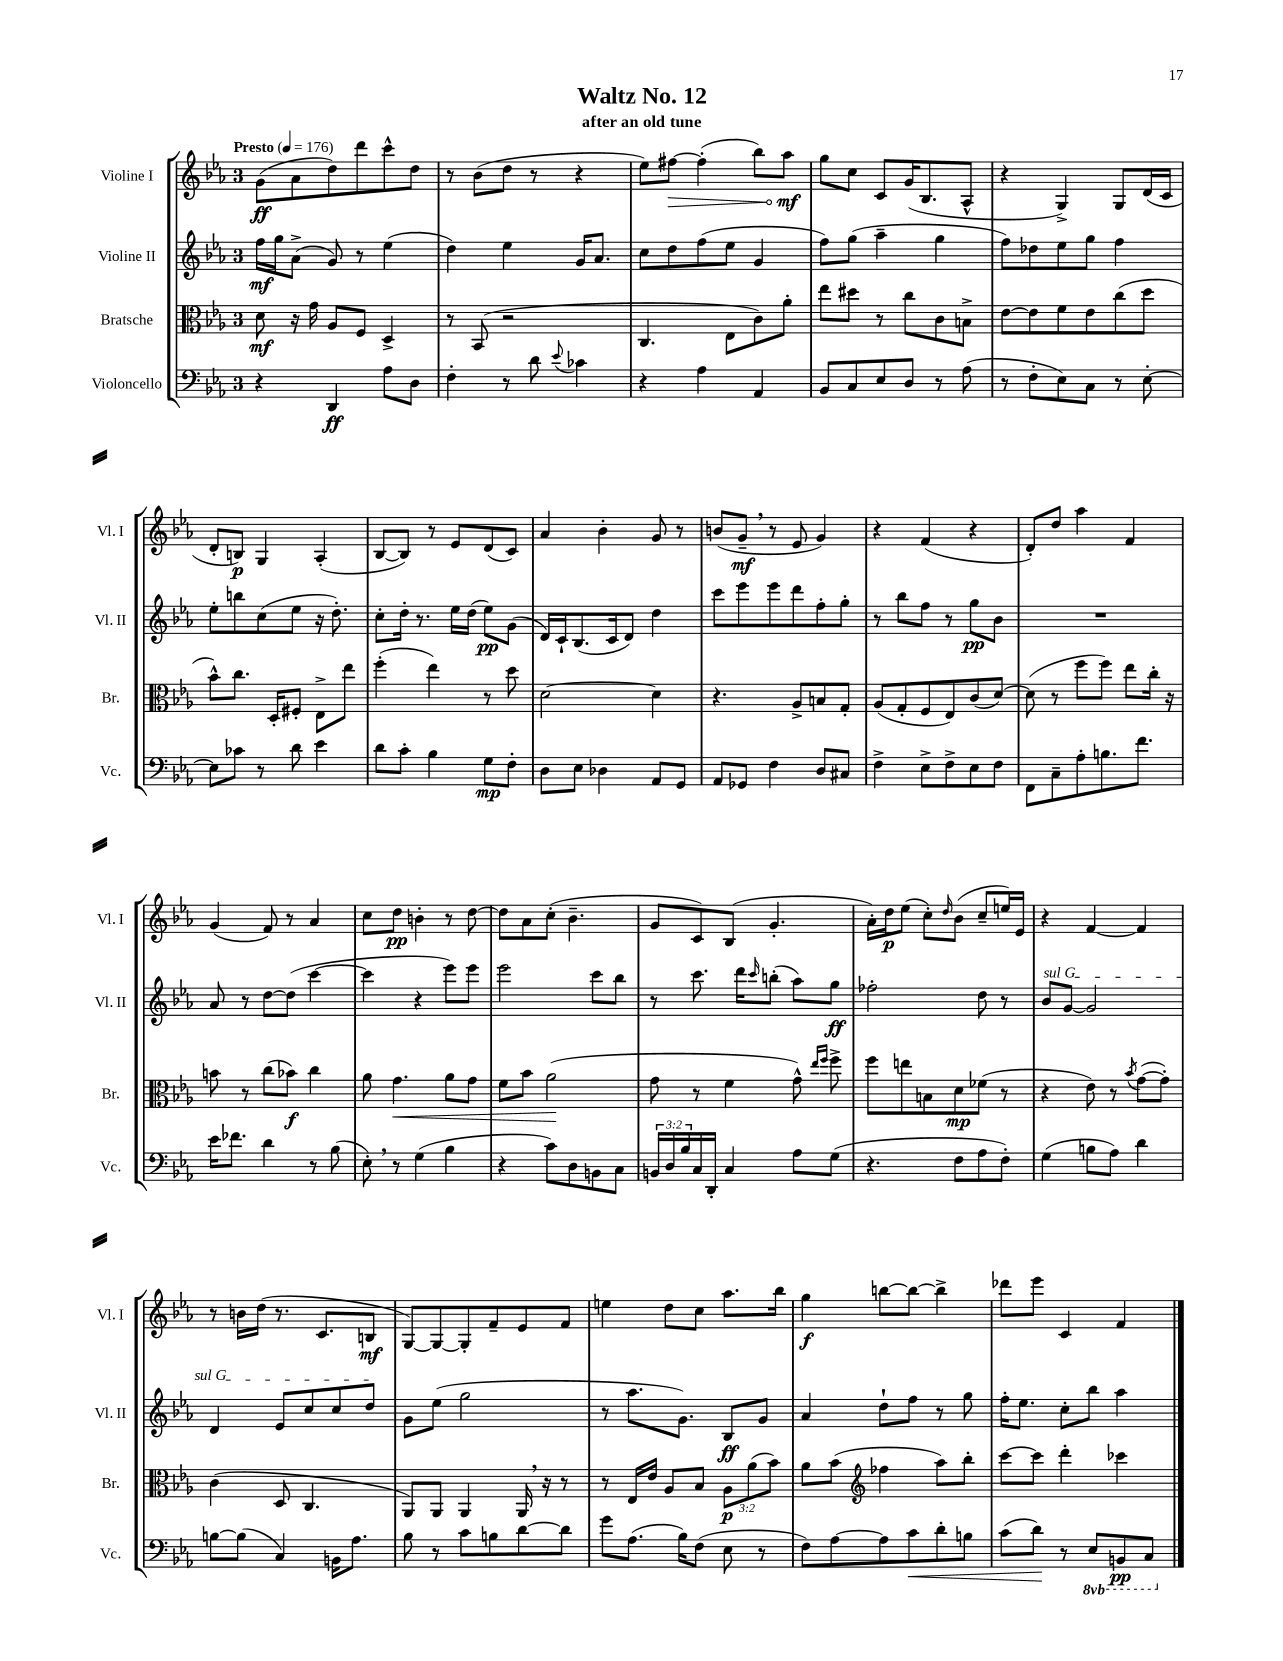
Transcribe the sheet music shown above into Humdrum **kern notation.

**kern	**dynam	**kern	**dynam	**kern	**dynam	**kern	**dynam
*part4	*part4	*part3	*part3	*part2	*part2	*part1	*part1
*staff4	*staff4	*staff3	*staff3	*staff2	*staff2	*staff1	*staff1
*I"Violoncello	*	*I"Bratsche	*	*I"Violine II	*	*I"Violine I	*
*I'Vc.	*	*I'Br.	*	*I'Vl. II	*	*I'Vl. I	*
*clefF4	*	*clefC3	*	*clefG2	*	*clefG2	*
*k[b-e-a-]	*	*k[b-e-a-]	*	*k[b-e-a-]	*	*k[b-e-a-]	*
*M3/4	*	*M3/4	*	*M3/4	*	*M3/4	*
*MM176	*	*MM176	*	*MM176	*	*MM176	*
=1	=1	=1	=1	=1	=1	=1	=1
!	!	!	!	!	!	!LO:TX:a:B:t=Presto	!
4r	.	8d\	mf	16ff\LL	mf	(8g\L	ff
.	.	.	.	16gg\J	.	.	.
.	.	16r	.	(8a-^\J	.	8a-\	.
.	.	16g\	.	.	.	.	.
4DD/	ff	8A-/L	.	8g/)	.	8dd\)	.
.	.	8F/J	.	8r	.	8ddd\	.
8A-\L	.	4D^/	.	(4ee-\	.	8ccc^^\	.
8D\J	.	.	.	.	.	8dd\J	.
=2	=2	=2	=2	=2	=2	=2	=2
4F'\	.	8r	.	4dd\)	.	8r	.
.	.	(8BB-/	.	.	.	(8b-\L	.
8r	.	2r	.	4ee-\	.	8dd\J	.
8d\	.	.	.	.	.	8r	.
8qqe-/	.	.	.	.	.	.	.
4c-X\	.	.	.	16g/KL	.	4r	.
.	.	.	.	8.a-/J	.	.	.
=3	=3	=3	=3	=3	=3	=3	=3
4r	.	4.C/	.	8cc\L	.	8ee-\L)	.
!	!	!	!	!	!	!	!LO:HP:b
.	.	.	.	8dd\	.	[8ff#X\J	>
4A-\	.	.	.	(8ff\	.	(4ff#'\]	.
.	.	8E-\L	.	8ee-\J	.	.	.
4AA-/	.	8c\)	.	4g/	.	8bb-\L)	.
.	.	8a-'\J	.	.	.	8aa-\J	mf
.	.	.	.	.	.	.	]
=4	=4	=4	=4	=4	=4	=4	=4
8BB-/L	.	8ee-\L	.	8ff\L)	.	8gg\L	.
8C/	.	8dd#X\J	.	(8gg\J	.	8cc\J	.
8E-/	.	8r	.	4aa-~\	.	8c/L	.
8D/J	.	8cc\L	.	.	.	(16g/K	.
.	.	.	.	.	.	8.B-/	.
8r	.	8c\	.	4gg\	.	.	.
(8A-\	.	8Bn^\J	.	.	.	8A-^^/J	.
=5	=5	=5	=5	=5	=5	=5	=5
8r	.	[8e-\L	.	8ff\L)	.	4r	.
8F'\L	.	8e-\]	.	8dd-X\	.	.	.
8E-\)	.	8f\	.	8ee-\	.	4G^/)	.
8C\J	.	8e-\	.	8gg\J	.	.	.
8r	.	(8cc\	.	4ff\	.	8G/L	.
[8E-'\	.	8dd\J	.	.	.	(16d/L	.
.	.	.	.	.	.	16c/JJ	.
!!LO:LB:g=z
=6	=6	=6	=6	=6	=6	=6	=6
8E-\L]	.	8b-^^\L)	.	8ee-'\L	.	8d'/L	.
8c-X\J	.	8.cc\J	.	8bbn\	.	8Bn/J)	p
8r	.	.	.	(8cc\	.	4G/	.
.	.	16D'/KL	.	.	.	.	.
8d\	.	8F#X'/J	.	8ee-\J	.	.	.
4e-\	.	8E-^\L	.	16r	.	(4A-'/	.
.	.	.	.	8.dd'\)	.	.	.
.	.	8ee-\J	.	.	.	.	.
=7	=7	=7	=7	=7	=7	=7	=7
8d\L	.	(4ff'\	.	8cc'\L	.	[8B-/L	.
8c'\J	.	.	.	16dd'\Jk	.	8B-/J])	.
.	.	.	.	8.r	.	.	.
4B-\	.	4ee-\)	.	.	.	8r	.
.	.	.	.	16ee-\LL	.	8e-/L	.
.	.	.	.	(16dd\JJ	.	.	.
8G\L	mp	8r	.	8ee-\L)	pp	(8d/	.
8F'\J	.	8dd\	.	(8g\J	.	8c/J)	.
=8	=8	=8	=8	=8	=8	=8	=8
8D\L	.	[2d\	.	16d/LL)	.	4a-/	.
.	.	.	.	16c`/J	.	.	.
8E-\J	.	.	.	(8.B-/	.	.	.
4D-X\	.	.	.	.	.	4b-'\	.
.	.	.	.	16c/k	.	.	.
.	.	.	.	8d/J)	.	.	.
8AA-/L	.	4d\]	.	4dd\	.	8g/	.
8GG/J	.	.	.	.	.	8r	.
=9	=9	=9	=9	=9	=9	=9	=9
8AA-/L	.	4.r	.	8ccc\L	.	(8bn/L	.
8GG-X/J	.	.	.	8eee-\	.	8g~,/J	mf
4F\	.	.	.	8eee-\	.	8r	.
.	.	8A-^/L	.	8ddd\	.	8e-/	.
8D/L	.	8Bn/	.	8ff'\	.	4g/)	.
8C#X/J	.	8G'/J	.	8gg'\J	.	.	.
=10	=10	=10	=10	=10	=10	=10	=10
4F^\	.	(8A-/L	.	8r	.	4r	.
.	.	8G'/	.	8bb-\L	.	.	.
8E-^\L	.	8F/	.	8ff\J	.	(4f/	.
8F^\	.	8E-/)	.	8r	.	.	.
8E-\	.	(8c/	.	8gg\L	pp	4r	.
8F\J	.	[8d/J)	.	8b-\J	.	.	.
=11	=11	=11	=11	=11	=11	=11	=11
8FF\L	.	(8d\]	.	2.r	.	8d'/L)	.
8C~\	.	8r	.	.	.	8dd/J	.
8A-'\	.	8ff\L	.	.	.	4aa-\	.
8.Bn\	.	8ff\J)	.	.	.	.	.
.	.	8ee-\L	.	.	.	4f/	.
8.f\J	.	.	.	.	.	.	.
.	.	16cc'\Jk	.	.	.	.	.
.	.	16r	.	.	.	.	.
!!LO:LB:g=z
=12	=12	=12	=12	=12	=12	=12	=12
16e-\KL	.	8bn\	.	8a-/	.	(4g/	.
8.f-X\J	.	.	.	.	.	.	.
.	.	8r	.	8r	.	.	.
4d\	.	(8cc\L	.	[8dd\L	.	8f/)	.
.	.	8b-X\J)	f	(8dd\J]	.	8r	.
8r	.	4cc\	.	[4ccc\	.	4a-/	.
(8B-\	.	.	.	.	.	.	.
=13	=13	=13	=13	=13	=13	=13	=13
8E-',\)	.	8a-\	.	4ccc\]	.	8cc\L	.
!	!	!	!LO:HP:b	!	!	!	!
8r	.	4.g\	<	.	.	8dd\J	pp
(4G\	.	.	.	4r	.	4bn'\	.
4B-\	.	8a-\L	.	8eee-\L)	.	8r	.
.	.	8g\J	.	8eee-\J	.	[8dd\	.
=14	=14	=14	=14	=14	=14	=14	=14
4r	.	8f\L	.	2eee-\	.	8dd\L]	.
.	.	8b-\J	.	.	.	8a-\	.
8c\L)	.	(2a-\	.	.	.	(8cc'\J	.
8D\	.	.	.	.	.	4.b-~\	.
8BBn\	.	.	.	8ccc\L	.	.	.
8C\J	.	.	.	8bb-\J	.	.	.
.	.	.	[	.	.	.	.
=15	=15	=15	=15	=15	=15	=15	=15
24BBn/LL	.	8g\	.	8r	.	8g/L	.
24D/	.	.	.	.	.	.	.
24B-/	.	.	.	.	.	.	.
16C/	.	8r	.	8.ccc\	.	8c/)	.
16DD'/JJ	.	.	.	.	.	.	.
4C/	.	4f\	.	.	.	(8B-/J	.
.	.	.	.	16ddd\KL	.	.	.
.	.	.	.	16qqccc/	.	.	.
.	.	.	.	(8bbn'\J	.	4.g'/	.
8A-\L	.	8g^^\)	.	8aa-\L)	.	.	.
.	.	16qqee-/LL	.	.	.	.	.
.	.	16qqff/JJ	.	.	.	.	.
(8G\J	.	8ff^\	.	8gg\J	ff	.	.
=16	=16	=16	=16	=16	=16	=16	=16
4.r	.	8ff\L	.	2ff-X'\	.	16a-'\LL)	.
.	.	.	.	.	.	16dd\J	p
.	.	8een\	.	.	.	(8ee-\J	.
.	.	8Bn\	.	.	.	8cc'\L)	.
.	.	.	.	.	.	16qqdd/	.
8F\L	.	8d\	mp	.	.	(8b-\J	.
8A-\	.	(8f-X\J	.	8dd\	.	8cc~/L	.
8F'\J)	.	8r	.	8r	.	16een/L)	.
.	.	.	.	.	.	16e-/JJ	.
=17	=17	=17	=17	=17	=17	=17	=17
!	!	!	!	!LO:TX:a:i:t=sul G	!	!	!
(4G\	.	4r	.	8b-/L	.	4r	.
.	.	.	.	[8g/J	.	.	.
8Bn\L	.	8e-\)	.	2g/]	.	[4f/	.
8A-\J)	.	8r	.	.	.	.	.
.	.	8qb-/	.	.	.	.	.
4d\	.	([8g\L	.	.	.	4f/]	.
.	.	8g'\J])	.	.	.	.	.
!!LO:LB:g=z
=18	=18	=18	=18	=18	=18	=18	=18
[8Bn\L	.	(4c\	.	4d/	.	8r	.
(8B\J]	.	.	.	.	.	16bn\LL	.
.	.	.	.	.	.	(16dd\JJ	.
4C/)	.	8D/	.	8e-/L	.	8.r	.
.	.	4.C/	.	8cc/	.	.	.
.	.	.	.	.	.	8.c/L	.
16BBn\KL	.	.	.	8cc/	.	.	.
8.A-\J	.	.	.	.	.	.	.
.	.	.	.	8dd/J	.	8Bn/J	mf
=19	=19	=19	=19	=19	=19	=19	=19
8B-\	.	8AA-/L)	.	8g\L	.	[8G/L)	.
8r	.	8AA-/J	.	(8ee-\J	.	8G/_	.
8c\L	.	4AA-/	.	2gg\	.	8G'/]	.
8Bn\	.	.	.	.	.	8f~/	.
[8d\	.	16AA-,/	.	.	.	8e-/	.
.	.	16r	.	.	.	.	.
8d\J]	.	8r	.	.	.	8f/J	.
=20	=20	=20	=20	=20	=20	=20	=20
8g\L	.	8r	.	8r	.	4een\	.
(8.A-\J	.	16E-/LL	.	8.aa-\L	.	.	.
.	.	16e-/JJ	.	.	.	.	.
.	.	8A-/L	.	.	.	8dd\L	.
16B-\KL)	.	.	.	8.g\J)	.	.	.
(8F\J	.	8B-/J	.	.	.	8cc\J	.
8E-\	.	12A-\L	p	8B-/L	ff	8.aa-\L	.
.	.	(12a-\	.	.	.	.	.
8r	.	.	.	8g/J	.	.	.
.	.	12b-\J)	.	.	.	.	.
.	.	.	.	.	.	16bb-\Jk	.
=21	=21	=21	=21	=21	=21	=21	=21
8F\L)	.	8a-\L	.	4a-/	.	4gg\	f
[8A-\	.	(8b-\J	.	.	.	.	.
*	*	*clefG2	*	*	*	*	*
8A-\]	.	4ff-X\	.	8dd`\L	.	[8bbn\L	.
!	!LO:HP:b	!	!	!	!	!	!
8c\	<	.	.	8ff\J	.	8bb\J_	.
8d'\	.	8aa-\L)	.	8r	.	4bb^\]	.
8Bn\J	.	8bb-'\J	.	8gg\	.	.	.
=22	=22	=22	=22	=22	=22	=22	=22
(8c\L	.	[8ccc\L	.	16ff'\KL	.	8ddd-X\L	.
.	.	.	.	8.ee-\J	.	.	.
8d\J)	.	8ccc\J]	.	.	.	8eee-\J	.
8r	[	4ddd'\	.	8cc'\L	.	4c/	.
*8ba	*	*	*	*	*	*	*
8EE-/L	.	.	.	8bb-\J	.	.	.
8BBBn/	pp	4ccc-X\	.	4aa-\	.	4f/	.
8CC/J	.	.	.	.	.	.	.
*X8ba	*	*	*	*	*	*	*
==	==	==	==	==	==	==	==
*-	*-	*-	*-	*-	*-	*-	*-
